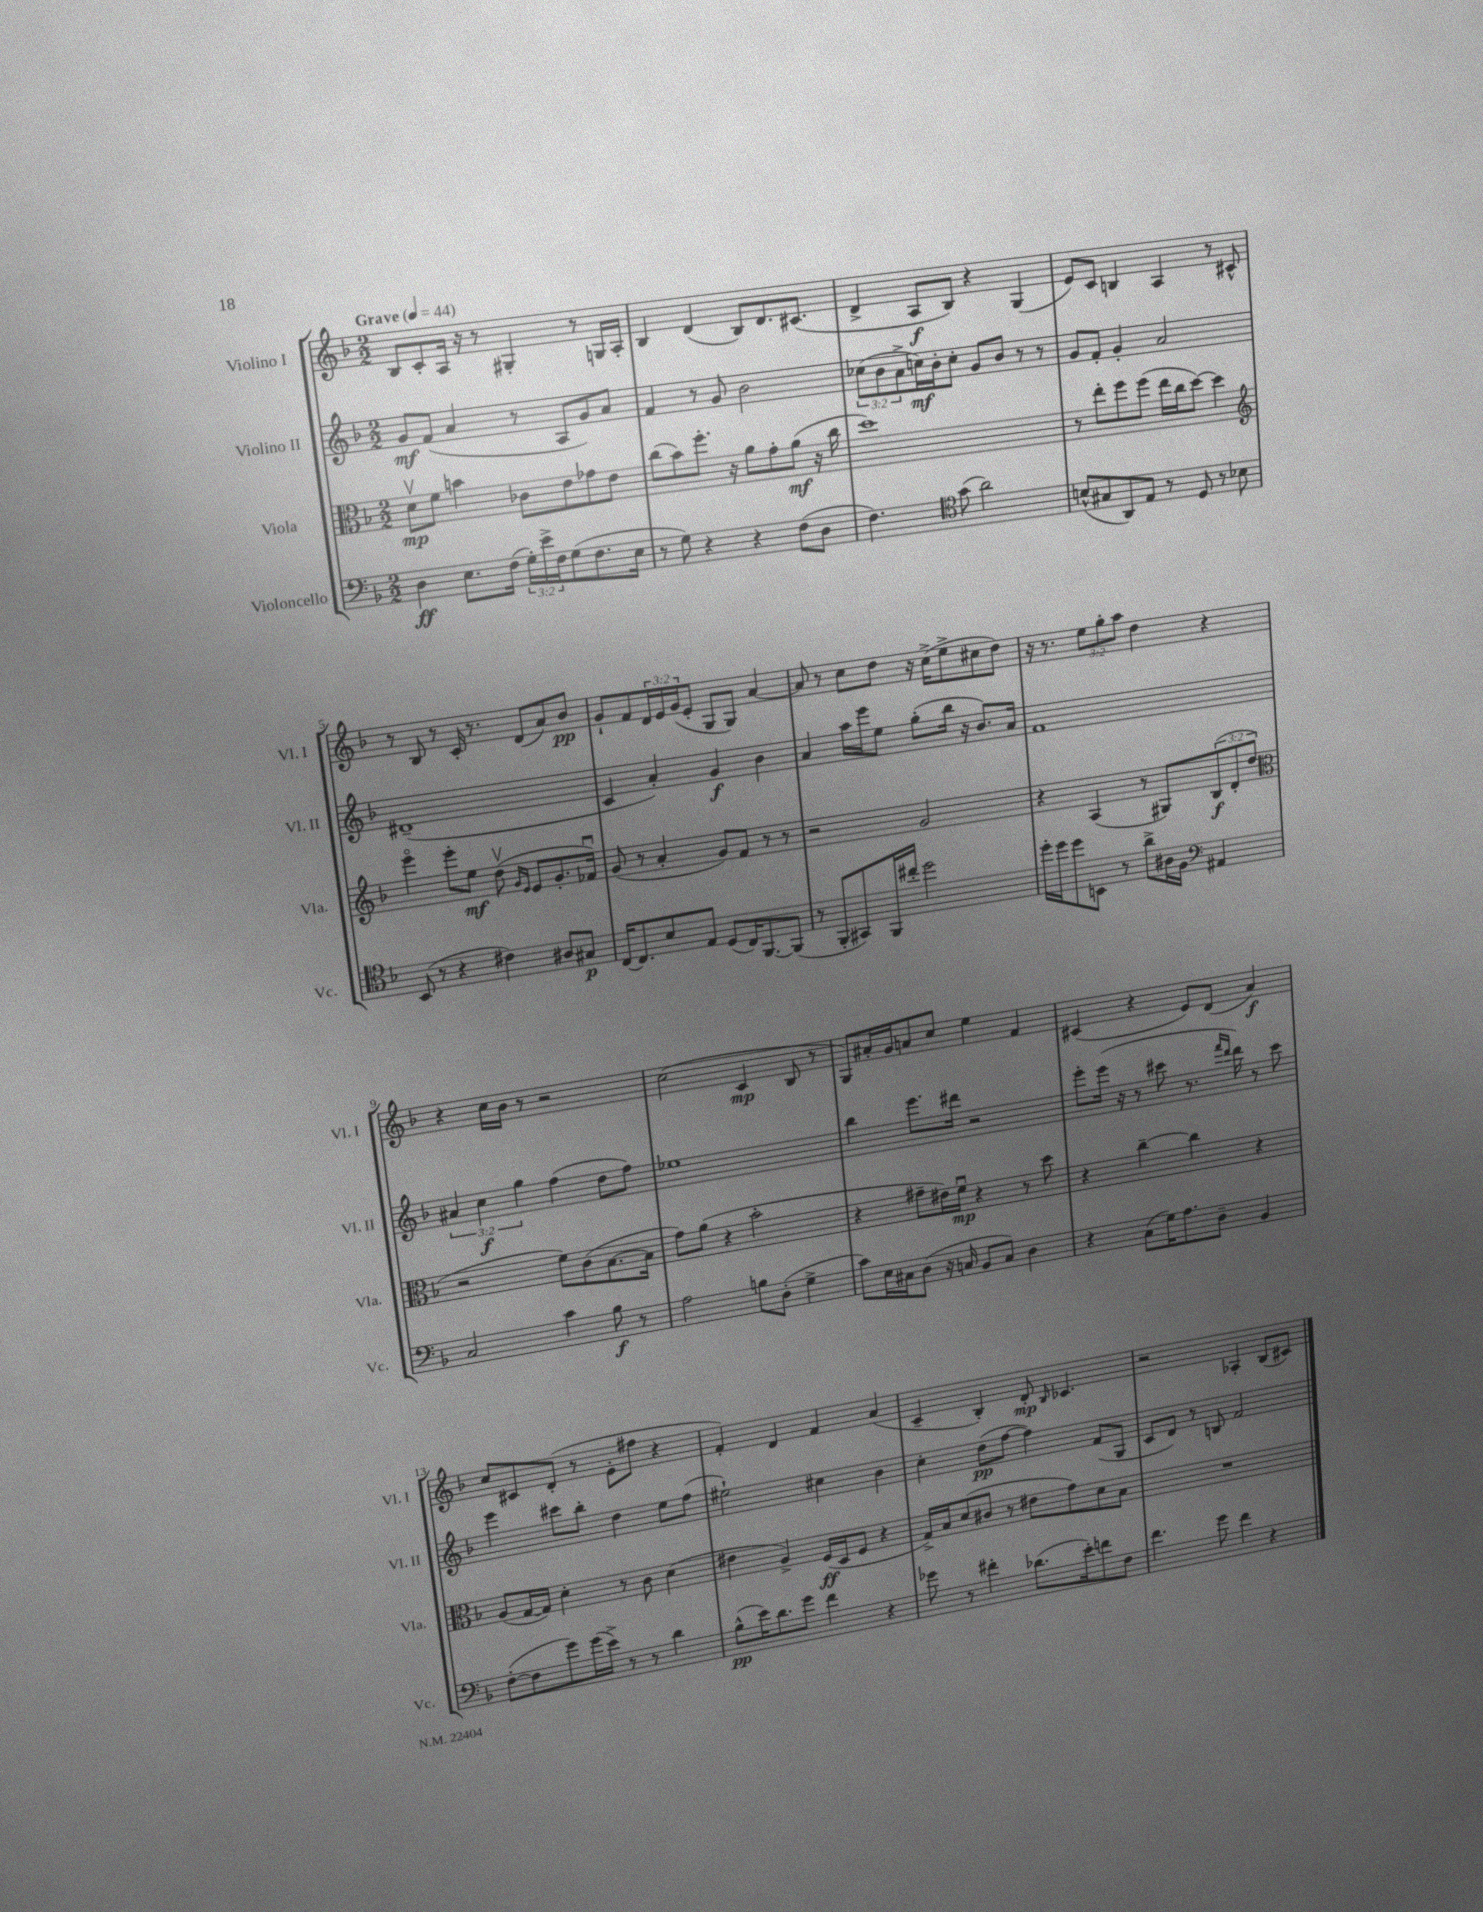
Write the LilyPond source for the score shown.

<<
\new StaffGroup <<
\new Staff = "s0" \with { instrumentName = "Violino I" shortInstrumentName = "Vl. I" } {
    \clef treble \key f \major \numericTimeSignature \time 2/2 \override Staff.TupletNumber.text = #tuplet-number::calc-fraction-text \tempo "Grave" 4 = 44
    bes8 c'8-. a16 r16 r8 gis4-. r8 g16 a16-. |
    bes4 d'4( bes8) d'8. cis'8.( |
    d'4-> a8\f bes8) r4 g4( |
    e'8) c'8 b4 a4 r8 cis'8-^ |
    r8 bes8 r8 c'16-. r8. d'8( a'8) bes'8\pp |
    g'8-! f'8 \tuplet 3/2 { d'16 e'16 g'16( } e'8-. g8 g8) a'4~ |
    a'8 r8 c''8 d''8 r16 c''16->( e''8-> cis''8 d''8) |
    r16 r8. \tuplet 3/2 { e''8 g''8-. a''8 } d''4 r4 |
    r4 c''16 bes'16 r8 r2 |
    c''2( c'4\mp bes8 r8 |
    g8) ais'16-. g'16 a'8 c''8 e''4 f'4 |
    cis'4( r4 e'8) d'8( a'4\f) |
    c''8 cis'8 d'8-.( r8 e'8-. fis''8 r4 |
    f'4-.) d'4 f'4 a'4( |
    c'4-- bes4-.) d'8-.\mp \grace { bes16 } ces'4. |
    r2 aes4-. bes8( cis'8) \bar "|." |
}
\new Staff = "s1" \with { instrumentName = "Violino II" shortInstrumentName = "Vl. II" } {
    \clef treble \key f \major \numericTimeSignature \time 2/2 \override Staff.TupletNumber.text = #tuplet-number::calc-fraction-text
    g'8\mf f'8( a'4 r8 a8 g'8) a'8 |
    f'4 r8 g'8 bes'2 |
    \tuplet 3/2 { ces''8( bes'8 a'8-> } c''16\mf) bes'16-. c''8-. g'8 bes'8 r8 r8 |
    g'8 f'8-. g'4-. a'2 |
    dis'1--( |
    c'4 a'4-.) g'4\f bes'4 |
    a'4 a''16 e'''16 e''8 g''8-.( bes''16 r16 bes'8.) a'16 |
    f'1 |
    \tuplet 3/2 { ais'4 c''4\f g''4 } f''4( d''8 f''8) |
    ees''1 |
    bes''4 e'''8. dis'''16 r2 |
    e'''8-. e'''16( r16 r8 cis'''8 r8. \grace { f'''16 d'''16 } d'''16) r8 cis'''8 |
    e'''4 cis'''8 bes''8-. d''4 e''8 f''8( |
    eis''2-!) cis''4 bes'4 |
    c''4-. d''8\pp( f''8~ f''4) f'8( g8 |
    c'8 d'8) r8 b8 f'2 \bar "|." |
}
\new Staff = "s2" \with { instrumentName = "Viola" shortInstrumentName = "Vla." } {
    \clef alto \key f \major \numericTimeSignature \time 2/2 \override Staff.TupletNumber.text = #tuplet-number::calc-fraction-text
    d'8\upbow\mp f'8 b'4 ces'8 e'8 ges'8 e'8 |
    c''8( bes'8) f''8.-. r16 a'8 g'8-. a'8\mf( r16 c''16 |
    d''1) |
    r8 e''8-. f''8 f''8( e''16 c''16 d''8~) d''4 |
    \clef treble e'''4\flageolet e'''8-. e''8\mf d''8\upbow( \grace { g'16 e'16 } e'8 g'8.-. fes'16\downbow) |
    g'8( r8 a'4-. g'8) f'8 r8 r8 |
    r2 g'2 |
    r4 a4( r8 gis8) \tuplet 3/2 { bes8\f( d'8-. d''8 } |
    \clef alto r2 f'8) c'8( bes8.~ bes16 |
    g'8) a'8( r4 bes'2-. |
    r4 gis'8-- eis'16) f'16\downbow\mp r4 r8 d''8 |
    r4 c''4~-- c''4 r4 |
    a8( g16~ g16) d'4-. r8 c'8 d'4( |
    eis'4 a4->) f16\ff( d16 f8 r4 |
    g16->) bes16 d'8( cis'8 r8 eis'8 g'8) d'8 bes8 |
    R1 \bar "|." |
}
\new Staff = "s3" \with { instrumentName = "Violoncello" shortInstrumentName = "Vc." } {
    \clef bass \key f \major \numericTimeSignature \time 2/2 \override Staff.TupletNumber.text = #tuplet-number::calc-fraction-text
    d4\ff e8. f16( \tuplet 3/2 { g16-.) e'16-> f16 } g8( f8. e16 |
    r8 g8) r4 r4 f8( d8 |
    f4.) \clef tenor g'8( a'2) |
    b8-^( gis8 a,8) e8 r8 d8 r8 bes8 |
    bes,8( r8 r4 cis'4) ais8 gis8\p |
    c16~ c8. bes8 e8 d8( c16) f,8.~ f,8( |
    r8 f,8-. gis,8) f,16 cis''16-. d''2 |
    d''16-. d''16 d''8 b,8 r8 a'8-> ais16 f16 \clef bass ais,4 |
    c2 c'4 bes8\f r8 |
    a2 b8 d8-.( g4-> |
    c'8) e16 cis16 d8( r16 c16 bes,8 c8) d4 |
    r4 c8( g16) a8. d8-- bes,4 |
    f8~-.( f8 g'8) g'16( e'16->) r8 r8 d'4 |
    bes8-^\pp( e'16) d'8. g'8 f'4 r4 |
    ges'8 r8 fis'4-. des'8.( e'16-.) f'8 f8 |
    f'4. g'8 f'4 r4 \bar "|." |
}
>>
>>
